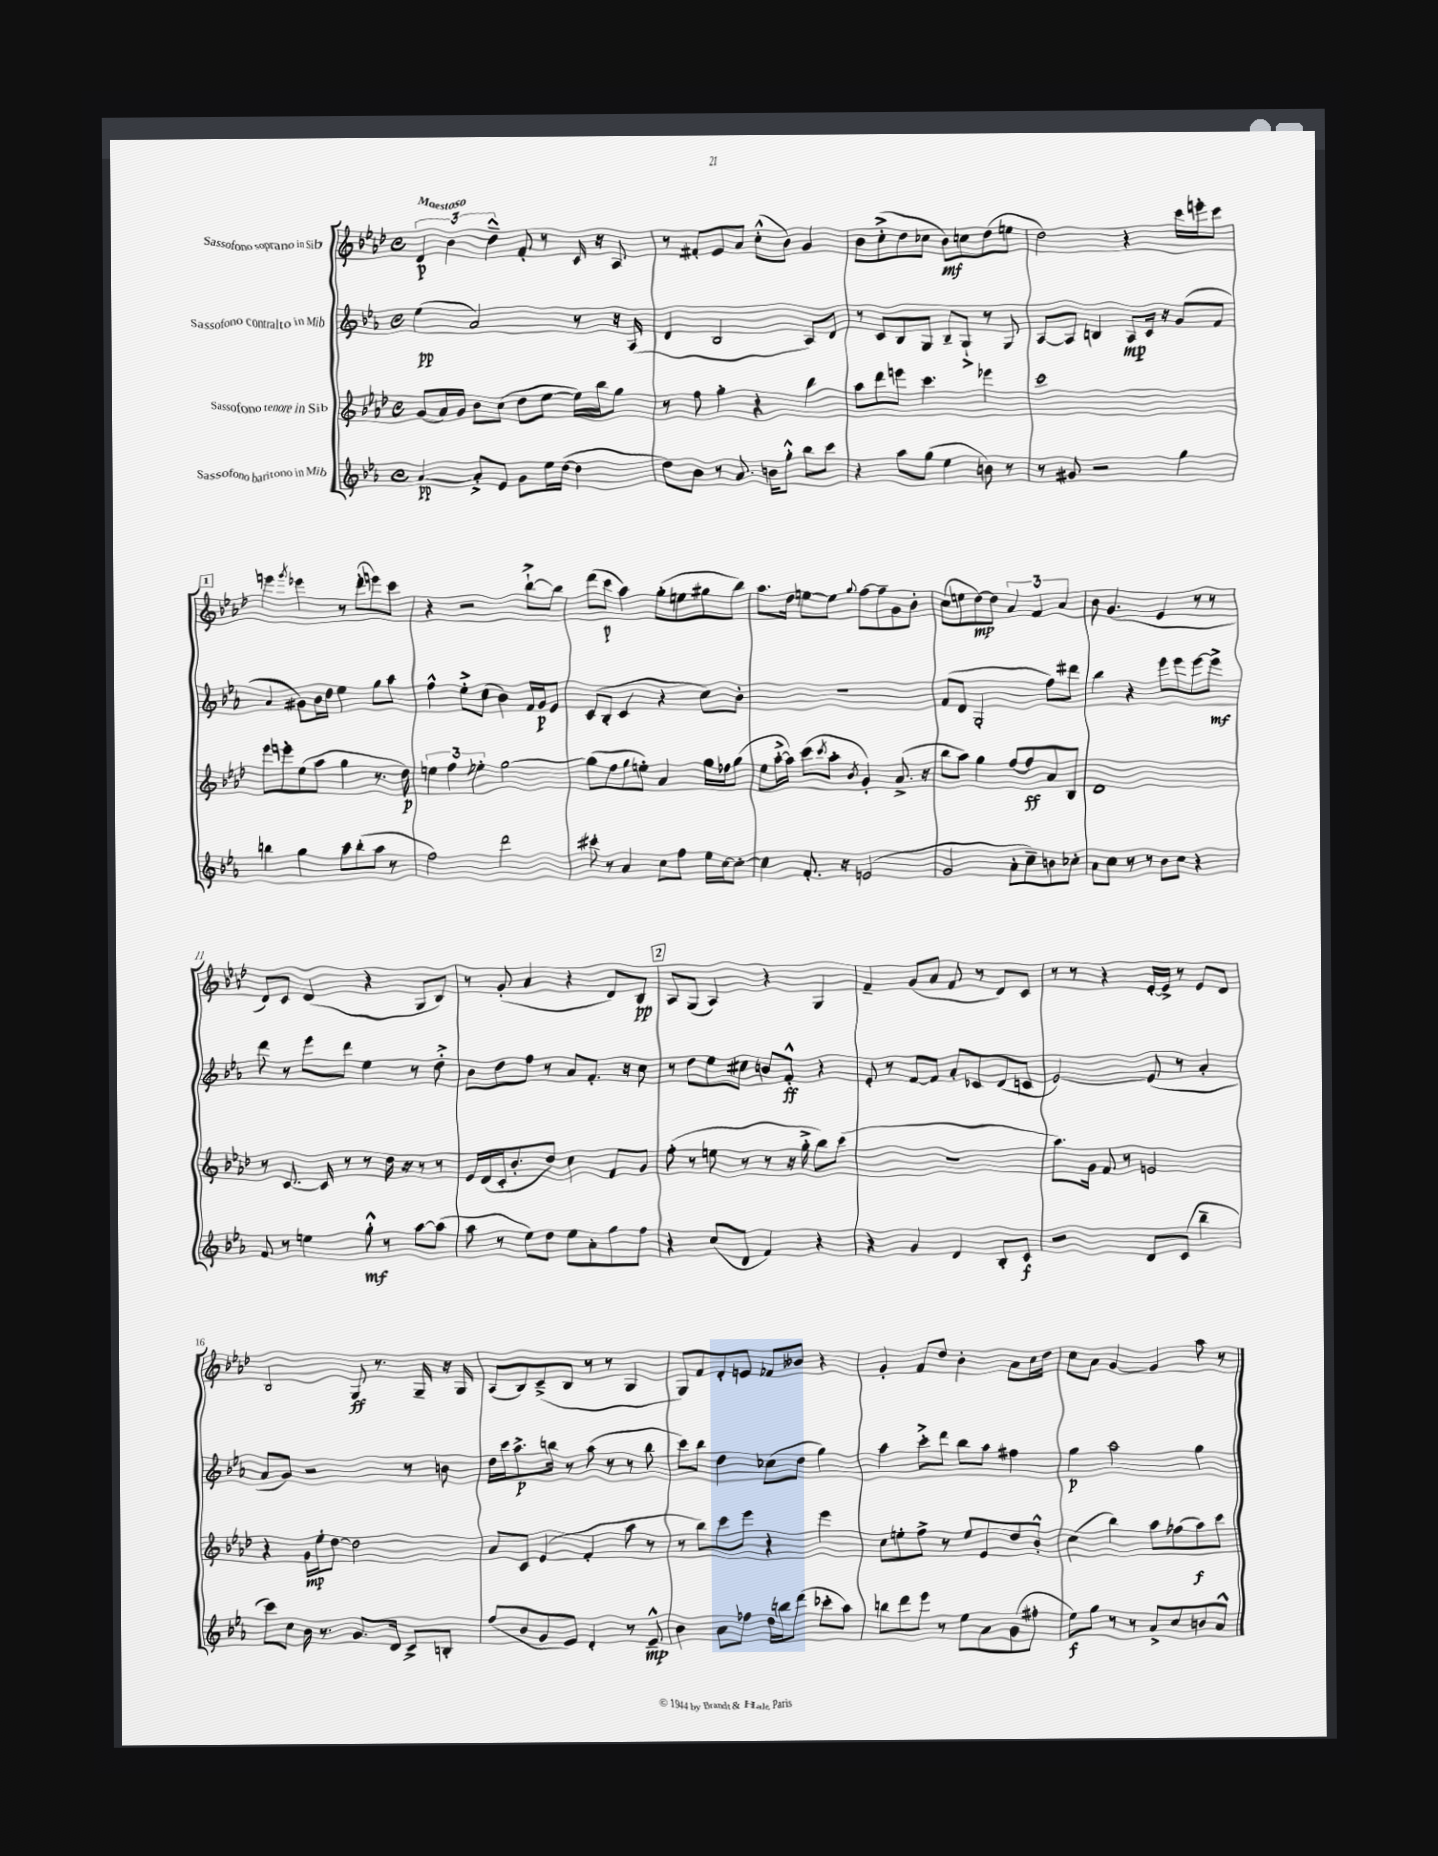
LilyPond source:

<<
\new StaffGroup <<
\new Staff = "s0" \with { instrumentName = "Sassofono soprano in Sib" } {
    \clef treble \key aes \major \defaultTimeSignature \time 4/4 \tempo "Maestoso"
    \tuplet 3/2 { des'4\p bes'4 des''4---^ } f'8-. r8 c'16 r16 aes8 |
    r8 fis'8-. ees'8 aes'8 c''8-.-^( bes'8) g'4 |
    bes'8 c''8-.->( des''8 ces''8 bes'8\mf) c''8 des''8( e''8 |
    des''2) r4 c'''16 e'''16-. c'''8 |
    \mark \markup { \box "1" } e'''4 \acciaccatura { g'''8 } ees'''4 r8 des'''8-.( e'''8) c'''8 |
    r4 r2 bes''8~-!-> bes''8 |
    des'''8( c'''8\p aes''4) g''8-.( e''8 gis''8 bes''8) |
    aes''8. des''16 e''8~ e''8 \appoggiatura { g''8 } f''8~ f''8-- g'8 bes'8-. |
    c''8( e''8 des''8~\mp) des''8 \tuplet 3/2 { aes'4 f'4 aes'4 } |
    bes'8 g'4.( ees'4 r8 r8 |
    des'8) c'8 des'4( r4 g8 bes8) |
    r8 g'8-.( aes'4 r4 des'8) bes8\pp |
    \mark \markup { \box "2" } aes8 g8( aes4) r4 g4 |
    f'4-- g'8( aes'8 f'8 r8 des'8) c'8 |
    r8 r8 r4 ees'16~-. ees'16-> r8 ees'8 des'8 |
    bes2 g8\ff r8. g16-- r16 g16 |
    aes8( bes8) c'8--->( bes8 r8 r8 g4 |
    g8) f'8 des'8-. e'8 fes'8 beses'8 r4 |
    g'4-. f'8 des''8 bes'4-. aes'8 c''16 des''16 |
    c''8 aes'8 g'4~ g'4 aes''8 r8 \bar "|." |
}
\new Staff = "s1" \with { instrumentName = "Sassofono contralto in Mib" } {
    \clef treble \key ees \major \defaultTimeSignature \time 4/4
    ees''4\pp( aes'2) r8 r16 aes16( |
    d'4 bes2 aes8) d'8 |
    r8 c'8 bes8 g8 bes8-- g8-!-> r8 g8 |
    aes8~ aes8 b4 aes8\mp c'16 r16 g'8( f'8 |
    \mark \markup { \box "1" } aes'4 gis'8) bes'16 d''16 ees''4 g''8 aes''8 |
    f''4-^ ees''8-.-> c''8( bes'4) f'16 g'16\p ees'8 |
    c'8( bes8-. c'4 r4 c''8) bes'8-. |
    r1 |
    f'8( d'8 g2-. f''8) dis'''8 |
    bes''4 r4 ees'''8 ees'''8 ees'''8~ ees'''8->\mf |
    d'''8 r8 ees'''8 d'''8 ees''4 r8 d''8-.-> |
    bes'8 d''8 f''8 r8 aes'8 f'8.-. r16 c''8 |
    \mark \markup { \box "2" } r8 d''8 ees''8 cis''8 b'8 f'8-.-^\ff r4 |
    ees'8-. r8 f'8~ f'8 aes'8-. ces'8 d'8( c'8 |
    ees'2~) ees'8( r8 aes'4-. |
    aes'8 g'8) r2 r8 b'8 |
    d''16 c'''16 aes''8.->\p b''16 r8 aes''8( r8 r8 b''8 |
    c'''8) bes''8 d''4 ces''8( d''8 g''4) |
    aes''4 c'''8-.-> d'''8 bes''8 aes''8 fis''4 |
    g''4\p aes''2 g''4 \bar "|." |
}
\new Staff = "s2" \with { instrumentName = "Sassofono tenore in Sib" } {
    \clef treble \key aes \major \defaultTimeSignature \time 4/4
    g'8( aes'16) g'16 bes'8 c''8( des''8 ees''8~ ees''16) bes''16 g''8 |
    r8 f''8 g''4-. r4 bes''4 |
    aes''8 des'''8 e'''8 c'''4. ees'''4 |
    c'''1 |
    \mark \markup { \box "1" } ees'''8 e'''8-. ees''8( aes''8 g''4 r8. des''16\p) |
    \tuplet 3/2 { e''4 f''4 ees''4-. } g''2~ |
    g''8( f''8 g''8 e''8-.) aes'4 g''16 fes''16 g''8( |
    ees''8 aes''16~-.-> aes''16) c'''8( \acciaccatura { c'''8 } aes''8-. \acciaccatura { bes'8 } g'4-.) aes'8.->( r16 |
    bes''8 aes''8) g''4 f''8~ f''8\ff aes'8 bes8 |
    des'1 |
    r8 c'8.~ c'16 r8 r8 des''16 r16 r8 r8 |
    ees'16 des'16( c'16-. bes'8.-. des''8) c''4 f'8 g'8 |
    \mark \markup { \box "2" } f''8-.( r8 e''8 r8 r8 r16 g''16-.-> bes''8) c'''8( |
    R1 |
    aes''8.) g'16 f'8 r8 e'2 |
    r4 g'16\mp ees''16-. des''8~ des''2 |
    aes'8 c'8 ees'4( f'4-. aes''8 r8 |
    r8 bes''8) c'''8 ees'''8 r4 ees'''4 |
    c''8 e''8-. f''8-> r8 e''8 ees'8 des''8 bes'8-.-^ |
    c''4( bes''4) aes''8 fes''8( aes''8\f) c'''8 \bar "|." |
}
\new Staff = "s3" \with { instrumentName = "Sassofono baritono in Mib" } {
    \clef treble \key ees \major \defaultTimeSignature \time 4/4
    aes'4~\pp aes'8-.-> ees'8 g'8 ees''16 d''16~( d''4 |
    d''8) bes'8 r8 aes'8. b'16 g''8-.-^ bes''8 c'''8 |
    r4 aes''8 g''8( ees''4 b'8) r8 |
    r8 gis'8 r2 g''4 |
    \mark \markup { \box "1" } b''4 g''4 aes''8 b''8-.( aes''8 r8 |
    f''2) d'''2 |
    cis'''8-. r8 aes'4 c''8 f''8 ees''16 c''16~ c''8~-. |
    c''4 f'8.-. r16 e'2( |
    g'2 aes'8-. c''8--) b'8 ces''8-. |
    aes'8 c''8 r8 r8 bes'8 c''8 r4 |
    f'8 r8 e''4 g''8-.-^\mf r8 aes''8~ aes''8( |
    aes''8 r8 ees''8) d''8 ees''8 aes'8-. g''8 f''8 |
    \mark \markup { \box "2" } r4 c''8( d'8 f'4) r4 |
    r4 g'4 d'4 bes8-. c'8\f |
    r2 d'8 c'8( bes''4-- |
    c'''8) c''8 bes'16 r8. g'8. d'16 c'8-> b8-. |
    f''8( bes'8 g'8 ees'8) d'4-. r8 ees'8---^\mp |
    bes'4 aes'8 fes''8 d''16 b''16 d'''8( ces'''8-. aes''8) |
    b''8 d'''8 ees'''8 r8 ees''8 aes'8 g'8( fis''8-. |
    ees''8\f) g''8 r8 r8 aes'8-> c''8 b'8 aes'8-^ \bar "|." |
}
>>
>>
